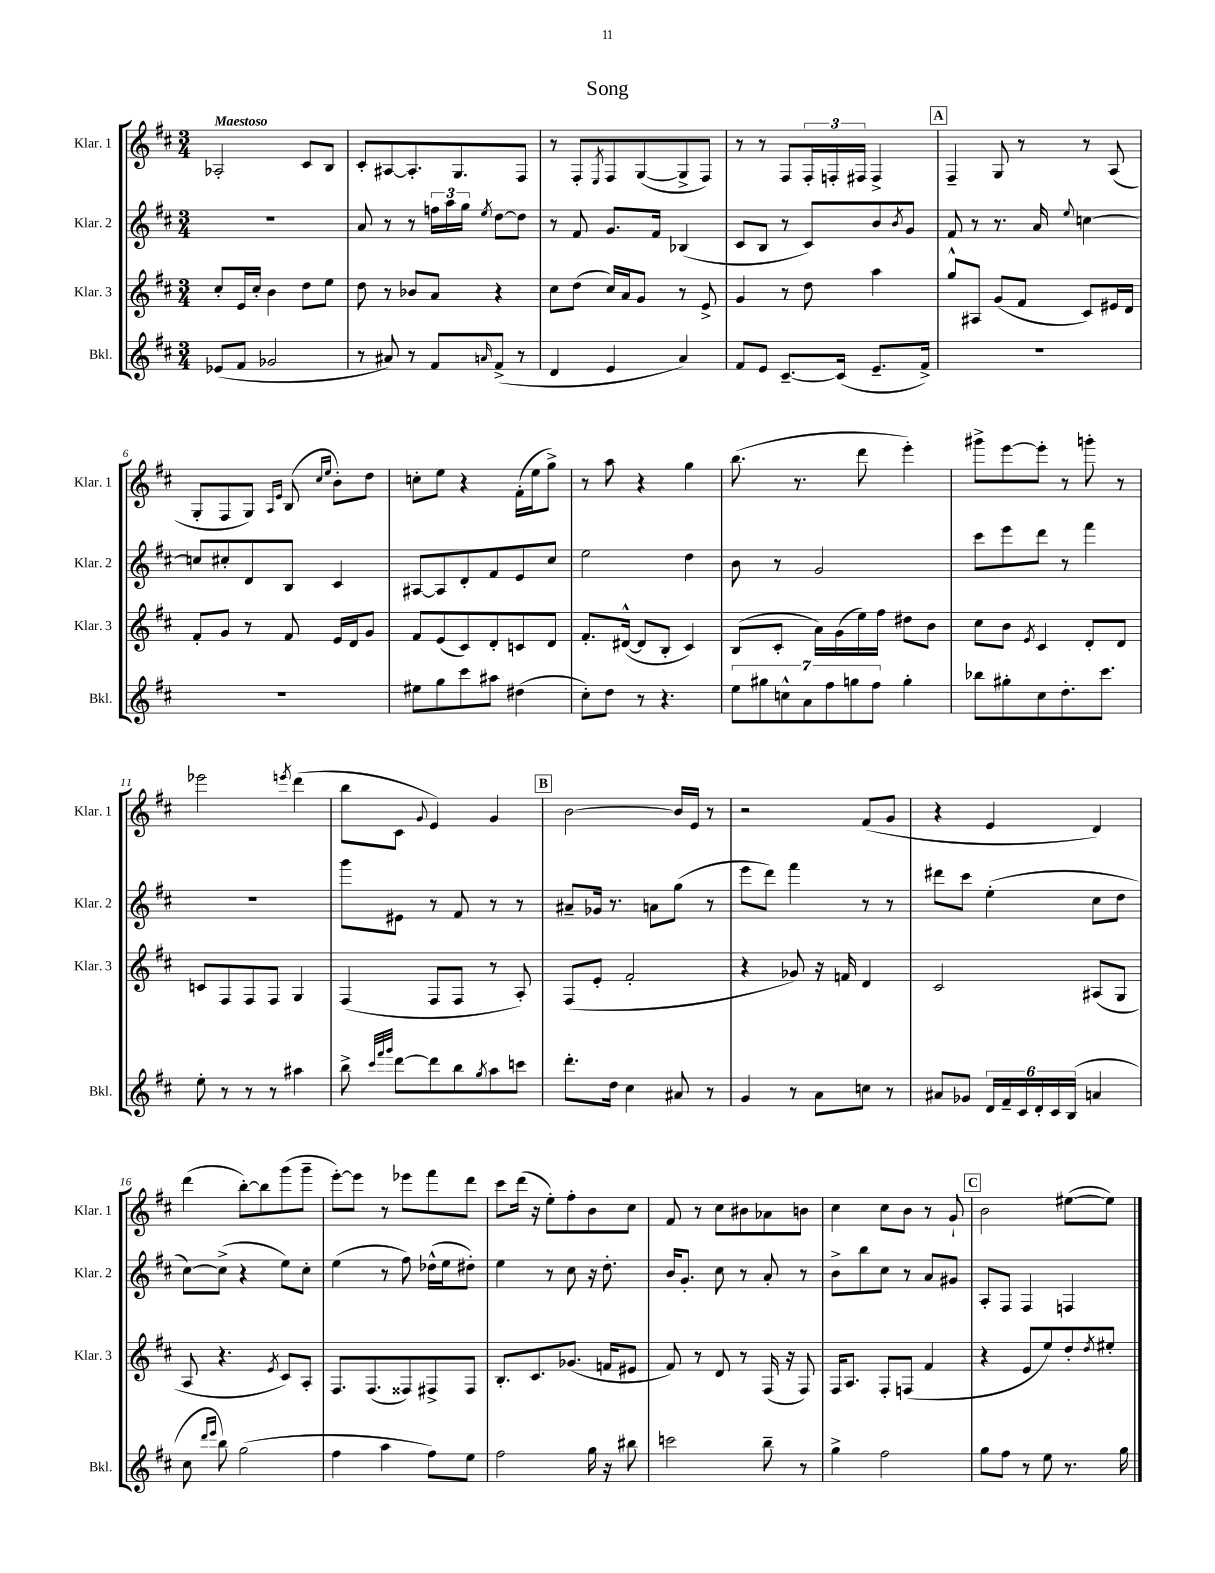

**kern	**kern	**kern	**kern
*part4	*part3	*part2	*part1
*staff4	*staff3	*staff2	*staff1
*I"Bkl.	*I"Klar. 3	*I"Klar. 2	*I"Klar. 1
*I'Bkl.	*I'Klar. 3	*I'Klar. 2	*I'Klar. 1
*clefG2	*clefG2	*clefG2	*clefG2
*k[f#c#]	*k[f#c#]	*k[f#c#]	*k[f#c#]
*M3/4	*M3/4	*M3/4	*M3/4
=1	=1	=1	=1
!	!	!	!LO:TX:a:B:t=Maestoso
(8e-X/L	8cc#'/L	2.r	2A-X'/
8f#/J	16e/L	.	.
.	16cc#'/JJ	.	.
2g-X/	4b\	.	.
.	8dd\L	.	8c#/L
.	8ee\J	.	8B/J
=2	=2	=2	=2
8r	8dd\	8a/	8c#'/L
8a#X/)	8r	8r	[8A#X/
8r	8b-X/L	8r	8.A#'/]
8f#/L	8a/J	24ffn\LL	.
.	.	24aa\	.
.	.	.	8.G/
.	.	24gg\JJ	.
16qqan/	.	8qee/	.
(8f#^/J	4r	[8dd\L	.
8r	.	8dd\J]	8F#/J
=3	=3	=3	=3
4d/	8cc#\L	8r	8r
.	(8dd\J	8f#/	8F#'/L
.	.	.	8qE/
4e/	16cc#/LL)	8.g/L	8F#/
.	16a/J	.	.
.	8g/J	.	([8G/
.	.	16f#/Jk	.
4a/)	8r	(4B-X/	8G^/]
.	8e^/	.	8F#/J)
=4	=4	=4	=4
8f#/L	4g/	8c#/L	8r
8e/J	.	8B/J	8r
[8.c#~/L	8r	8r	8F#/L
.	8dd\	8c#/L)	24F#'/L
.	.	.	24Fn'/
(16c#/Jk]	.	.	.
.	.	.	24F#X/JJ
8.e~/L	4aa\	8b/	4F#^/
.	.	8qb/	.
.	.	8g/J	.
16f#^/Jk)	.	.	.
!!LO:REH:place=s1:t=A
=5	=5	=5	=5
2.r	8gg^^/L	8f#/	4F#~/
.	8A#X/J	8r	.
.	(8g/L	8.r	8G/
.	8f#/J	.	8r
.	.	16a/	.
.	.	8qqee/	.
.	8c#/L)	[4ccn\	8r
.	16e#X/L	.	(8A/
.	16d/JJ	.	.
!!LO:LB:g=z
=6	=6	=6	=6
2.r	8f#'/L	8ccn/L]	8G'/L
.	8g/J	8cc#X'/	8F#/
.	8r	8d/	8G/J)
.	.	.	16qqA/LL
.	.	.	16qqe/JJ
.	8f#/	8B/J	(8B/
.	.	.	16qqcc#/LL
.	.	.	16qqee/JJ
.	16e/LL	4c#/	8b'\L)
.	16d/J	.	.
.	8g/J	.	8dd\J
=7	=7	=7	=7
8ee#X\L	8f#/L	[8A#X/L	8ccn'\L
8gg\	(8e/	8A#/]	8ee\J
8ccc#\	8c#/)	8d'/	4r
8aa#X\J	8d'/	8f#/	.
(4dd#X\	8cn/	8e/	(16f#'\LL
.	.	.	16ee\J
.	8d/J	8cc#/J	8gg^\J)
=8	=8	=8	=8
8cc#'\L)	8.f#'/L	2ee\	8r
8dd\J	.	.	8aa\
.	([16d#X^^/Jk	.	.
8r	8d#/L]	.	4r
4.r	8B'/J	.	.
.	4c#/)	4dd\	4gg\
=9	=9	=9	=9
14ee\L	(8B/L	8b\	(8.bb\
14gg#X\	.	.	.
.	8c#'/J	8r	.
14ccn^^\	.	.	.
.	.	.	8.r
14a\	.	.	.
.	16a\LL)	2g/	.
14ff#\	.	.	.
.	(16g\	.	.
14ggn\	.	.	.
.	16ee\)	.	8ddd\
14ff#\J	.	.	.
.	16ff#\JJ	.	.
4gg'\	8dd#X\L	.	4eee'\)
.	8b\J	.	.
=10	=10	=10	=10
8bb-X\L	8cc#\L	8ccc#\L	8ggg#X^\L
8gg#X'\	8b\J	8eee\	[8eee\
.	8qe/	.	.
8cc#\	4c#/	8ddd\J	8eee'\J]
8.dd'\	.	8r	8r
.	8d'/L	4fff#\	8gggn'\
8.ccc#\J	.	.	.
.	8d/J	.	8r
!!LO:LB:g=z
=11	=11	=11	=11
8ee'\	8cn/L	2.r	2eee-X\
8r	8F#/	.	.
8r	8F#/	.	.
8r	8F#/J	.	.
.	.	.	8qeeen/
4aa#X\	4G/	.	(4ddd\
=12	=12	=12	=12
8bb^\	(4F#/	8ggg\L	8bb\L
32qqccc#/LLL	.	.	.
32qqfff#/	.	.	.
32qqggg/JJJ	.	.	.
[8ddd\L	.	8e#X\J	8c#\J
.	.	.	8qqg/
8ddd\]	8F#/L	8r	4e/)
8bb\	8F#/J	8f#/	.
8qgg/	.	.	.
8aa\	8r	8r	4g/
8cccn\J	8A'/)	8r	.
!!LO:REH:place=s1:t=B
=13	=13	=13	=13
8.ddd'\L	(8F#/L	8a#X~/L	[2b\
.	8e'/J	16g-X/Jk	.
16dd\Jk	.	8.r	.
4cc#\	2f#'/	.	.
.	.	8an\L	.
8a#X/	.	(8gg\J	16b/LL]
.	.	.	16e/JJ
8r	.	8r	8r
=14	=14	=14	=14
4g/	4r	8eee\L	2r
.	.	8ddd\J)	.
8r	8g-X/)	4fff#\	.
8a\L	16r	.	.
.	16fn/	.	.
8ccn\J	4d/	8r	(8f#/L
8r	.	8r	8g/J
=15	=15	=15	=15
8a#X/L	2c#/	8ddd#X\L	4r
8g-X/J	.	8ccc#\J	.
24d/LL	.	(4ee'\	4e/
24f#~/	.	.	.
24c#/	.	.	.
24d'/	.	.	.
24c#/	.	.	.
(24B/JJ	.	.	.
4an/	(8A#X/L	8cc#\L	4d/)
.	8G/J	8dd\J	.
!!LO:LB:g=z
=16	=16	=16	=16
8cc#\	8A/	[8cc#\L)	(4ddd\
16qqddd/LL	.	.	.
16qqeee/JJ	.	.	.
8bb\)	4.r	(8cc#^\J]	.
(2gg\	.	4r	[8bb'\L)
.	.	.	8bb\]
.	8qe/	.	.
.	8c#/L)	8ee\L)	(8ggg\
.	8A'/J	8cc#'\J	8ggg~\J
=17	=17	=17	=17
4ff#\	8.F#/L	(4ee\	[8eee'\L)
.	.	.	8eee\J]
.	(8.F#/	.	.
4aa\	.	8r	8r
.	8F##X/)	8ff#\)	8eee-X\L
8ff#\L)	8F#X^/	(16dd-X^^\LL	8fff#\
.	.	16ee\J	.
8ee\J	8F#/J	8dd#X'\J)	8ddd\J
=18	=18	=18	=18
2ff#\	8.B'/L	4ee\	8ccc#\L
.	.	.	(16ddd\Jk
.	8.c#/	.	16r
.	.	8r	8ee'\L)
.	(8.g-X/J	8cc#\	8ff#'\
16gg\	.	16r	8b\
16r	16fn/KL	8.dd'\	.
8bb#X\	8e#X/J	.	8cc#\J
=19	=19	=19	=19
2cccn\	8f#/)	16b/KL	8f#/
.	.	8.g'/J	.
.	8r	.	8r
.	8d/	8cc#\	8cc#\L
.	8r	8r	8b#X\
8bb~\	(16F#/	8a'/	8a-X\
.	16r	.	.
8r	8F#/)	8r	8bn\J
=20	=20	=20	=20
4gg^\	16F#/KL	8b^\L	4cc#\
.	8.A/J	.	.
.	.	8bb\	.
2ff#\	8F#'/L	8cc#\J	8cc#\L
.	(8Fn/J	8r	8b\J
.	4f#/	8a/L	8r
.	.	8g#X/J	8g`/
!!LO:REH:place=s1:t=C
=21	=21	=21	=21
8gg\L	4r	8A'/L	2b\
8ff#\J	.	8F#/J	.
8r	8e/L	4F#/	.
8ee\	8ee/)	.	.
8.r	8dd'/	4Fn/	([8ee#X\L
.	8qdd/	.	.
.	8ee#X'/J	.	8ee#\J])
16gg\	.	.	.
==	==	==	==
*-	*-	*-	*-
